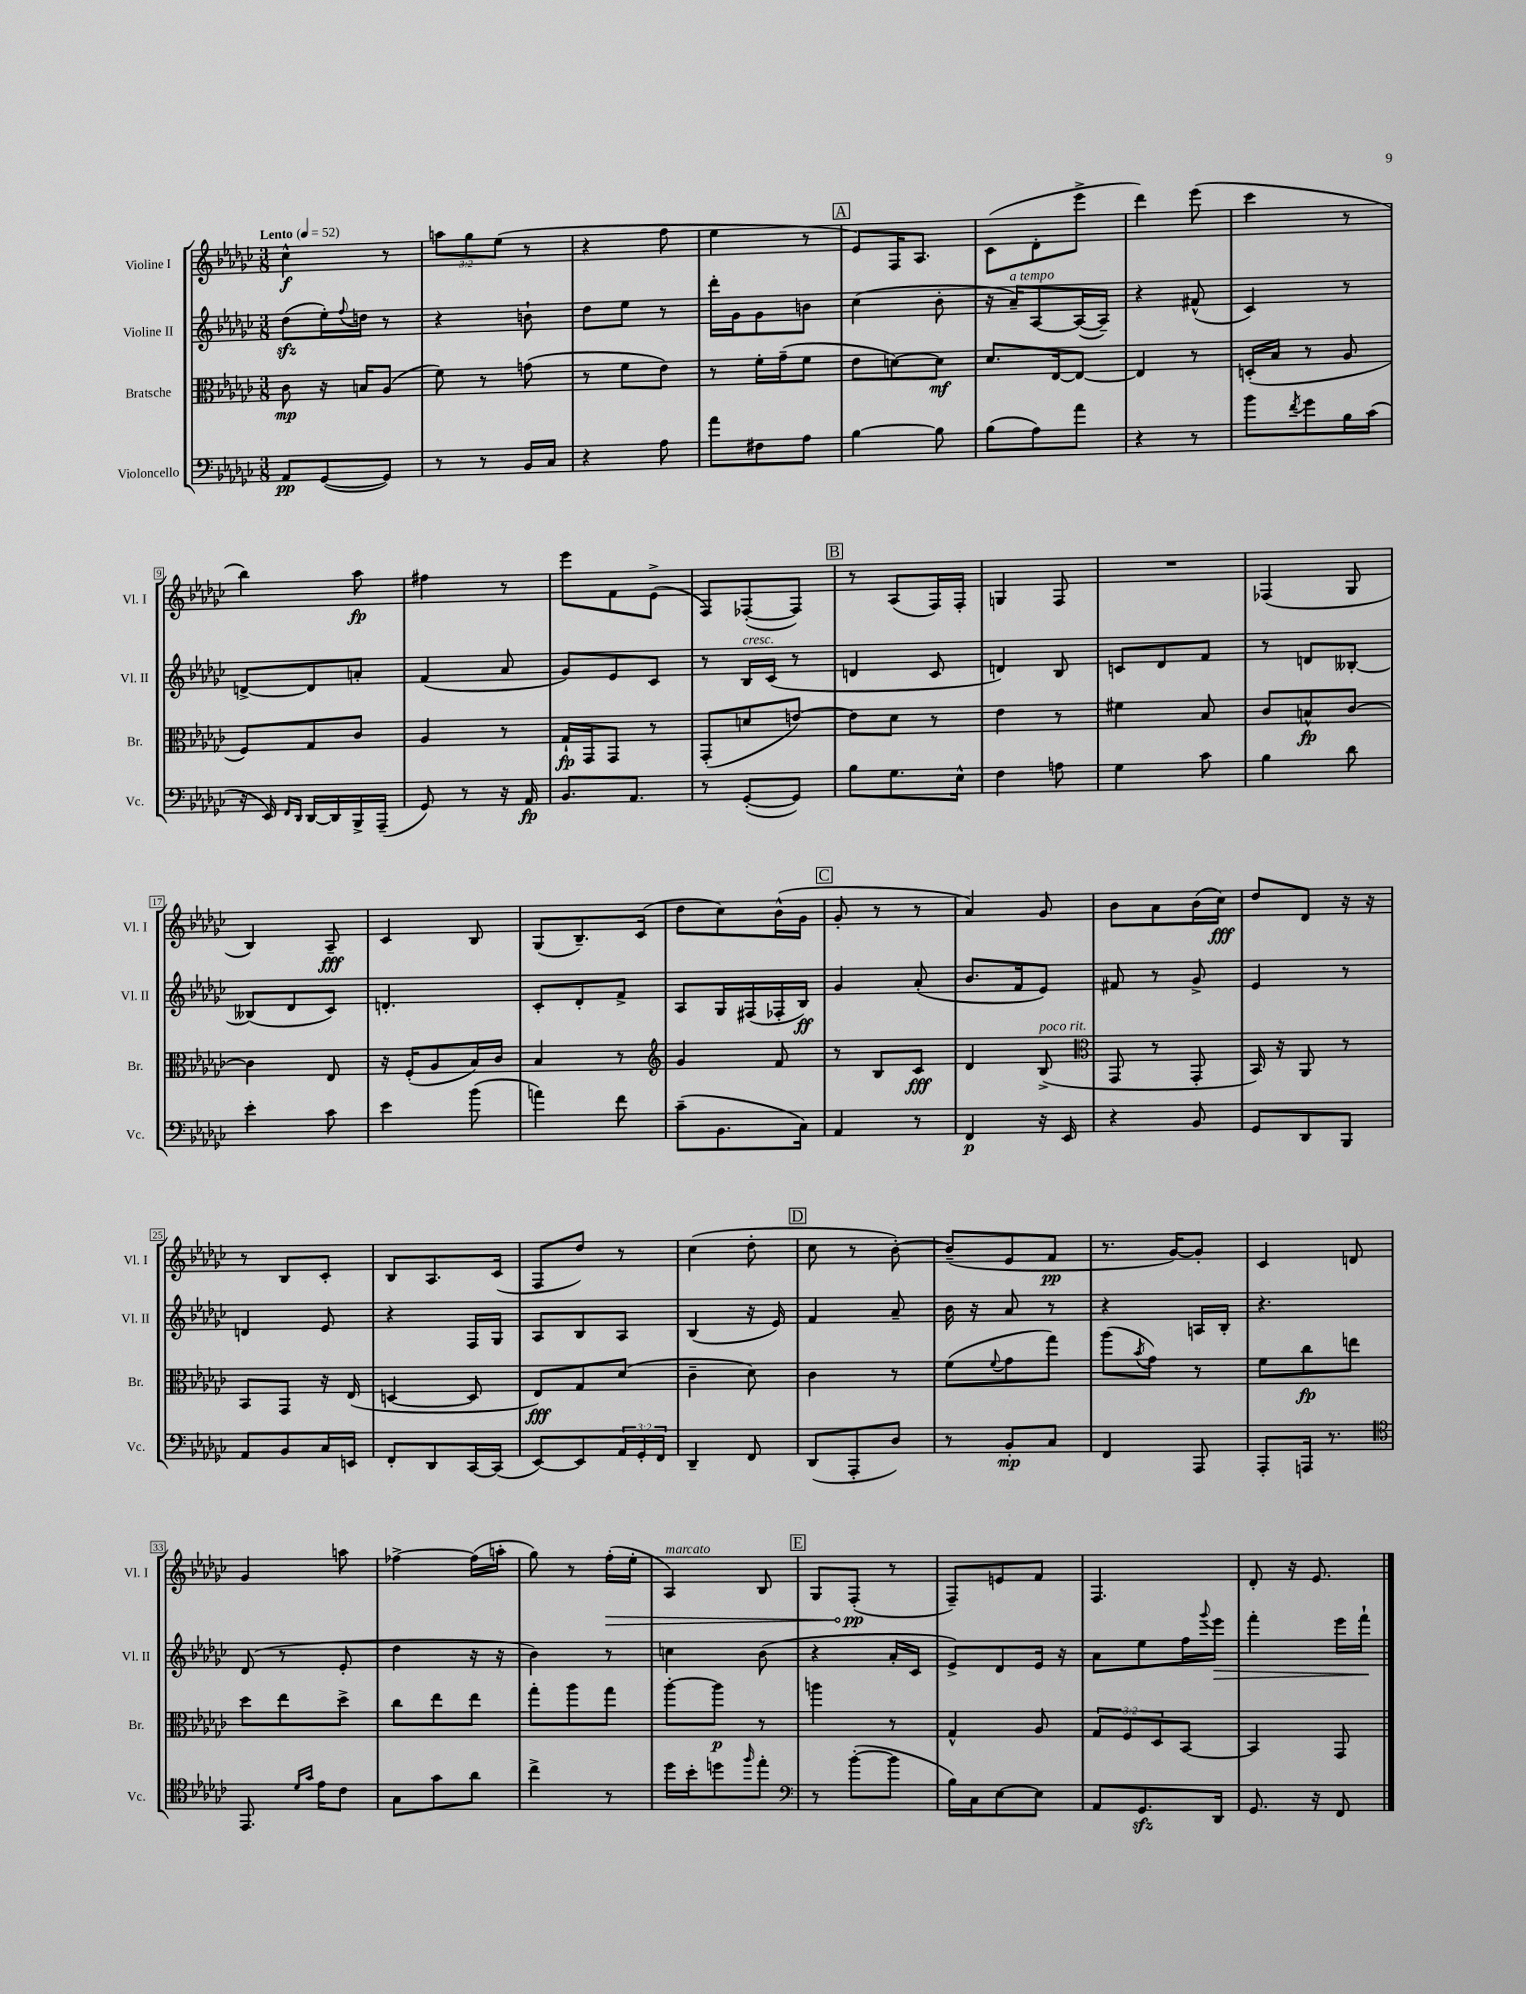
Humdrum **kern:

**kern	**kern	**kern	**kern
*staff4	*staff3	*staff2	*staff1
*clefF4	*clefC3	*clefG2	*clefG2
*k[b-e-a-d-g-c-]	*k[b-e-a-d-g-c-]	*k[b-e-a-d-g-c-]	*k[b-e-a-d-g-c-]
*M3/8	*M3/8	*M3/8	*M3/8
*MM52	*MM52	*MM52	*MM52
8AA-	8c-	(8dd-	4cc-^^
([8GG-	16r	16ee-')	.
.	.	8qqff	.
.	16B	16dd	.
8GG-])	(8A-	8r	8r
=	=	=	=
8r	8f)	4r	12aa
.	.	.	12gg-
8r	8r	.	.
.	.	.	(12ee-
16BB-	(8g	8b`	8r
16C-	.	.	.
=	=	=	=
4r	8r	8dd-	4r
.	8f	8ee-	.
8A-	8e-)	8r	8ff
=	=	=	=
8a-	8r	16ddd-'	4ee-
.	.	16g-	.
8F#	16f'	8g-	.
.	(16g-~	.	.
8A-	8f	8b	8r
=	=	=	=
[4B-	8e-	(4cc-	8e-)
.	[8d)	.	16F
.	.	.	8.A-
8B-]	8d]	8b-'	.
=	=	=	=
(8B-	8.d-	16r	(8c-
.	.	16a-~)	.
8A-)	.	[8A-	8d-'
.	[16E-	.	.
8a-	8E-_	(16A-_	8eee-^
.	.	16A-~])	.
=	=	=	=
4r	4E-]	4r	4ddd-)
8r	8r	(8f#^^	(8eee-
=	=	=	=
8b-	(16D'	4c-)	4ccc-
.	16B-	.	.
8qf	.	.	.
8g-	8r	.	.
16B-	8A-	8r	8r
(16c-	.	.	.
=	=	=	=
16r	8F)	[8d^	4bb-)
16EE-)	.	.	.
16qqFF	.	.	.
16qqDD-	.	.	.
[16DD-	8G-	8d]	.
16DD-]	.	.	.
16BBB-^	8c-	8a'	8aa-
(16AAA-~	.	.	.
=	=	=	=
8GG-)	4A-	(4f	4ff#
8r	.	.	.
16r	8r	8a-	8r
16AA-	.	.	.
=	=	=	=
8.BB-	16G-`	8g-)	8eee-
.	16GG-	.	.
.	8GG-	8e-	8f
8.AA-	.	.	.
.	8r	8c-	(8e-^
=	=	=	=
8r	(8GG-'	8r	8F)
([8GG-'	8d	16B-	([8F-'
.	.	(16c-	.
8GG-])	[8e)	8r	8F-])
=	=	=	=
8B-	8e]	4d	8r
8.G-	8d-	.	(8A-
.	8r	8c-	16F)
16E-^^	.	.	16F'
=	=	=	=
4F	4e-	4d)	4G
8A	8r	8B-	8F
=	=	=	=
4G-	4f#	8c	4.r
.	.	8d-	.
8c-	8B-	8f	.
=	=	=	=
4B-	8c-	8r	(4F-
.	8B^^	8d	.
8d-	[8c-	[8B--'	8G-
=	=	=	=
4e-'	4c-]	(8B--]	4B-)
.	.	8d-	.
8c-	8E-	8c-)	8A-~
=	=	=	=
4e-	16r	4.d'	4c-
.	(16F'	.	.
.	8A-	.	.
(8b-	16B-)	.	8B-
.	16c-	.	.
=	=	=	=
4a)	4B-	8c-'	(8G-
.	.	8d-'	8.B-~)
8f	8r	8f^	.
.	.	.	(16c-
=	=	=	=
*	*clefG2	*	*
(8c-~	4g-	8A-	8dd-
8.BB-	.	16G-	8cc-)
.	.	(16F#	.
.	8f	16F-'	(16b-^^
16C-)	.	16B-)	16g-
=	=	=	=
4AA-	8r	4g-	8g-'
.	8B-	.	8r
8r	8c-	(8a-'	8r
=	=	=	=
4FF	4d-	8.b-	4a-)
.	.	16f	.
16r	(8B-^	8e-)	8g-
16EE-	.	.	.
=	=	=	=
*	*clefC3	*	*
4r	8GG-	8f#	8b-
.	8r	8r	8a-
8BB-	8GG-'	8g-^	(16b-
.	.	.	16cc-)
=	=	=	=
8GG-	16BB-)	4e-	8dd-
.	16r	.	.
8DD-	8AA-	.	8d-
8BBB-	8r	8r	16r
.	.	.	16r
=	=	=	=
8AA-	8BB-	4d	8r
8BB-	8GG-	.	8B-
16C-	16r	8e-	8c-'
16EE	(16E-	.	.
=	=	=	=
8FF'	[4D	4r	8B-
8DD-	.	.	8.A-
[16CC-	8D]	16F	.
(16CC-]	.	16G-	(16c-
=	=	=	=
[8EE-)	8E-)	8A-	8F
8EE-]	8G-	8B-	8dd-)
24AA-	(8d-	8A-	8r
24GG-'	.	.	.
24FF	.	.	.
=	=	=	=
4DD-~	4c-~	(4B-	(4cc-
8FF	8d-)	16r	8dd-'
.	.	16e-)	.
=	=	=	=
(8DD-	4c-	4f	8cc-
8AAA-'	.	.	8r
8D-)	8r	8a-~	[8b-')
=	=	=	=
8r	(8f	16b-	(8b-~]
.	.	16r	.
.	8qqf	.	.
8BB-'	8g-	8a-	8e-
8C-	8gg-)	8r	8f
=	=	=	=
4FF	(8aa-	4r	8.r
.	8qb-	.	.
.	8g-)	.	.
.	.	.	[16g-)
8AAA-	8r	16A	8g-']
.	.	16B-'	.
=	=	=	=
8AAA-'	8f	4.r	4c-
16AAA	8cc-	.	.
8.r	.	.	.
.	8ee	.	8d
=	=	=	=
*clefC4	*	*	*
8.EE-	8dd-	(8d-	4g-
.	8ee-	8r	.
16qqd-	.	.	.
16qqg-	.	.	.
16e-	.	.	.
8c-	8dd-^	8e-'	8aa
=	=	=	=
8G-	8cc-	4dd-	[4ff-^
8g-	8ee-	.	.
8a-	8ee-	16r	(16ff-]
.	.	16r	16aa'
=	=	=	=
4cc-^	8gg-'	4b-)	8gg-)
.	8aa-	.	8r
8r	8gg-	8r	(16ff'
.	.	.	16ee-'
=	=	=	=
16dd-	[8aa-'	4cc	4A-)
16b-'	.	.	.
8dd	8aa-]	.	.
16qqff	.	.	.
8ee-'	8r	(8b-	8B-
=	=	=	=
*clefF4	*	*	*
8r	4aa	4r	8G-
([8b-'	.	.	(8F'
8b-]	8r	16a-'	8r
.	.	16c-	.
=	=	=	=
16B-)	4G-^^	8e-^)	8F~)
16C-	.	.	.
[8E-	.	8d-	8e
8E-]	8A-	16e-	8f
.	.	16r	.
=	=	=	=
8AA-	12G-	8a-	4.F
.	12F	.	.
8.GG-	.	8ee-	.
.	12D-	.	.
.	[8BB-	16ff	.
.	.	8qqggg-	.
16DD-	.	16eee-	.
=	=	=	=
8.GG-	4BB-]	4fff'	8d-'
.	.	.	16r
16r	.	.	8.e-
8FF	8GG-	16eee-	.
.	.	16fff`	.
==	==	==	==
*-	*-	*-	*-
